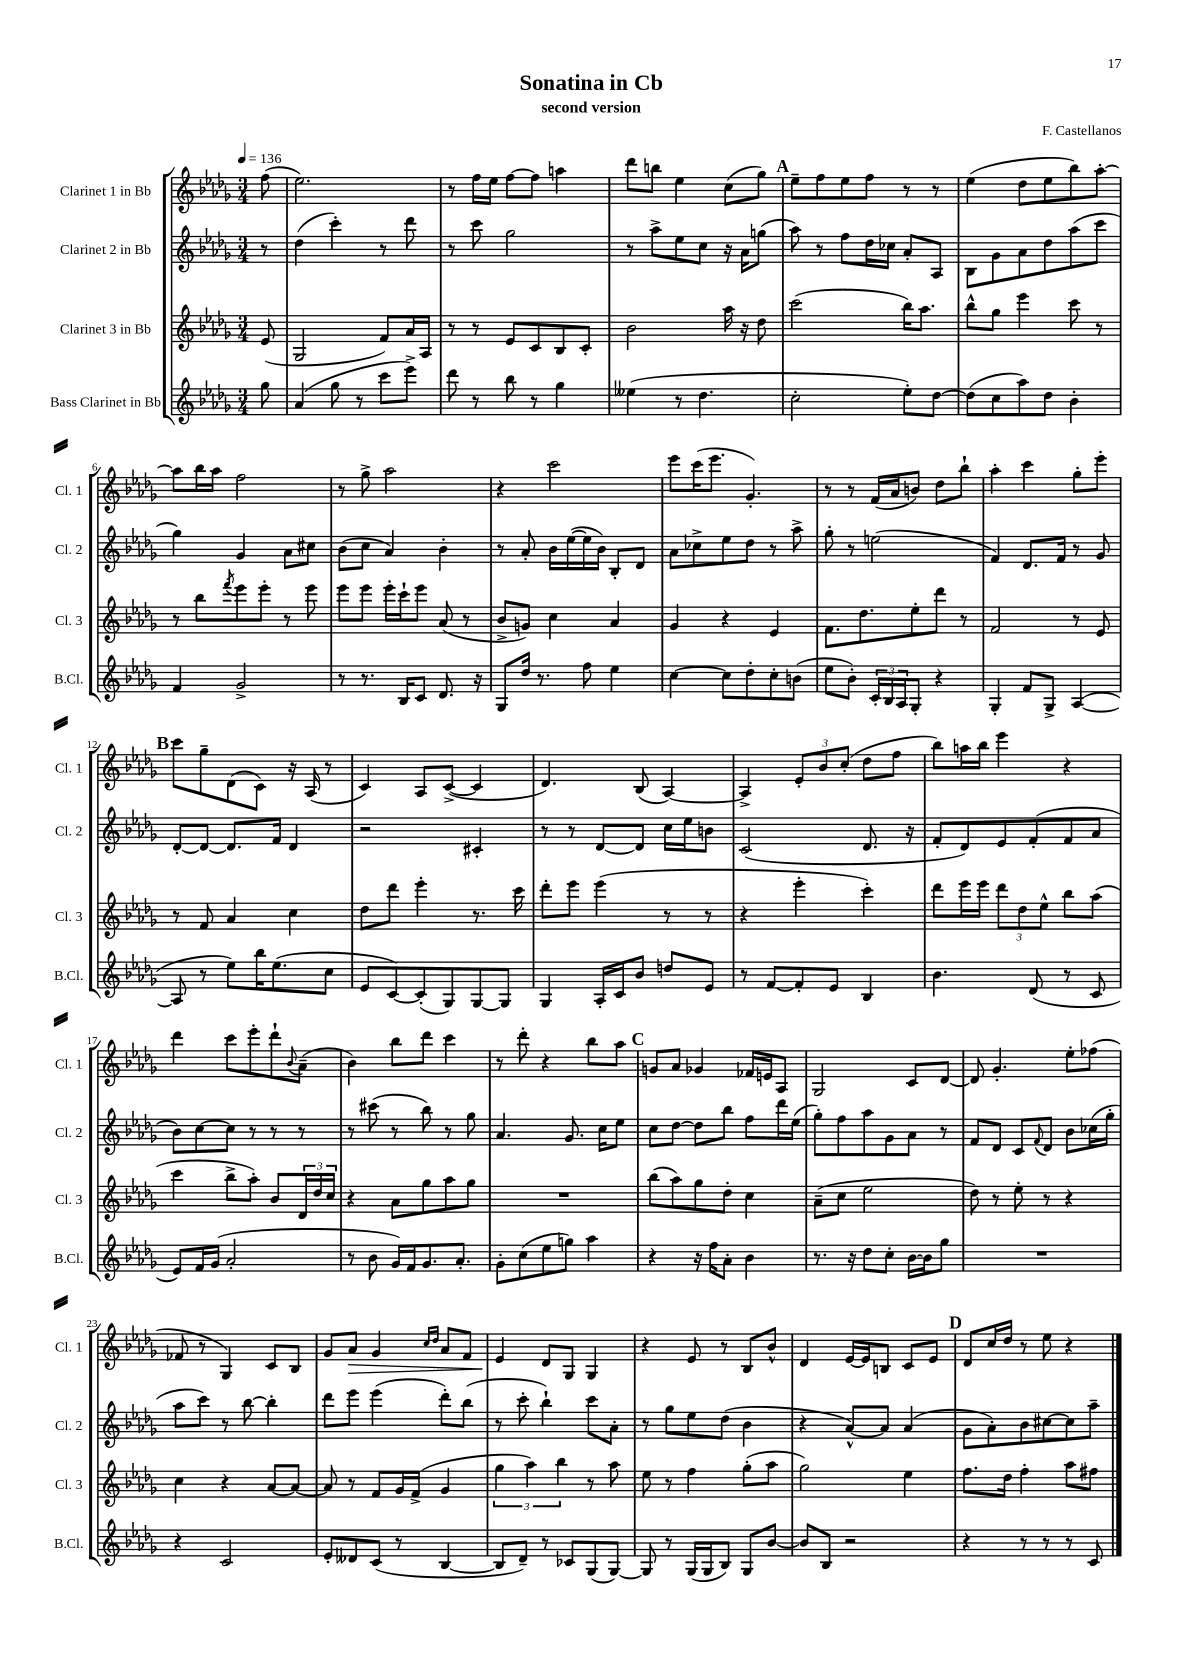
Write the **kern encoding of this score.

**kern	**kern	**kern	**kern
*staff4	*staff3	*staff2	*staff1
*clefG2	*clefG2	*clefG2	*clefG2
*k[b-e-a-d-g-]	*k[b-e-a-d-g-]	*k[b-e-a-d-g-]	*k[b-e-a-d-g-]
*M3/4	*M3/4	*M3/4	*M3/4
*MM136	*MM136	*MM136	*MM136
8gg-\	(8e-/	8r	(8ff\
=	=	=	=
(4a-/	2G-/	(4dd-\	2.ee-\)
8gg-\	.	4ccc'\)	.
8r	.	.	.
8ccc\L	8f/L)	8r	.
8eee-^\J)	16a-/L	8ddd-\	.
.	16A-/JJ	.	.
=	=	=	=
8ddd-\	8r	8r	8r
8r	8r	8ccc\	16ff\LL
.	.	.	16ee-\JJ
8bb-\	8e-/L	2gg-\	[8ff\L
8r	8c/	.	8ff\]J
4gg-\	8B-/	.	4aa\
.	8c'/J	.	.
=	=	=	=
(4ee--\	2b-\	8r	8ddd-\L
.	.	8aa-^\L	8bb\J
8r	.	8ee-\	4ee-\
4.dd-\	.	8cc\J	.
.	16aa-\	16r	(8cc\L
.	16r	16a-\LK	.
.	8dd-\	(8gg\J	8gg-\J)
=	=	=	=
2cc'\	(2ccc\	8aa-\)	8ee-~\L
.	.	8r	8ff\
.	.	8ff\L	8ee-\
.	.	16dd-\L	8ff\J
.	.	16cc-\JJ	.
8ee-'\L)	16bb-\LK)	8a-'/L	8r
.	8.aa-\J	.	.
[8dd-\J	.	8A-/J	8r
=	=	=	=
(8dd-\]L	8bb-^^\L	8B-\L	(4ee-\
8cc\	8gg-\J	8g-\	.
8aa-\)	4eee-\	8a-\	8dd-\L
8dd-\J	.	8dd-\	8ee-\
4b-'\	8ccc\	(8aa-\	8bb-\)
.	8r	8ccc\J	[8aa-'\J
=	=	=	=
4f/	8r	4gg-\)	8aa-\]L
.	8bb-\L	.	16bb-\L
.	.	.	16aa-\JJ
.	8qfff/	.	.
2g-^/	8eee-\	4g-/	2ff\
.	8eee-'\J	.	.
.	8r	8a-\L	.
.	8eee-\	8cc#\J	.
=	=	=	=
8r	8eee-\L	(8b-\L	8r
8.r	8eee-\J	8cc\J	8gg-^\
.	16eee-'\LL	4a-/)	2aa-\
16B-/LK	16ccc`\J	.	.
8c/J	8eee-\J	.	.
8.d-/	(8a-/	4b-'\	.
.	8r	.	.
16r	.	.	.
=	=	=	=
8G-/L	8b-^/L	8r	4r
16dd-/Jk	8g/J)	8a-'/	.
8.r	.	.	.
.	4cc\	16b-\LL	2ccc\
.	.	([16ee-\	.
8ff\	.	16ee-\]	.
.	.	16b-\JJ)	.
4ee-\	4a-/	8B-'/L	.
.	.	8d-/J	.
=	=	=	=
[4cc\	4g-/	8a-\L	8eee-\L
.	.	8cc-^\	(16ccc\K
.	.	.	8.eee-\J
8cc\]L	4r	8ee-\	.
8dd-'\	.	8dd-\J	4.g-'/)
8cc'\	4e-/	8r	.
(8b\J	.	8aa-^\	.
=	=	=	=
8ee-\L	8.f\L	8gg-'\	8r
8b-'\J)	.	8r	8r
.	8.dd-\	.	.
24c'/LL	.	(2ee\	(16f/LL
24B-/	.	.	.
.	.	.	16a-/J
24A-/J	.	.	.
8G-'/J	8ee-'\	.	8b/J)
4r	8ddd-\J	.	8dd-\L
.	8r	.	8bb-`\J
=	=	=	=
4G-'/	2f/	4f/)	4aa-'\
8f/L	.	8.d-/L	4ccc\
8G-^/J	.	.	.
.	.	16f/Jk	.
([4A-/	8r	8r	8gg-'\L
.	8e-/	8g-/	8eee-'\J
=	=	=	=
8A-/]	8r	[8d-'/L	8ccc\L
8r	8f/	8d-/_J	8gg-~\
8ee-\L)	4a-/	8.d-/]L	(8d-\
16bb-\K	.	.	8c\J)
(8.ee-\	.	16f/Jk	.
.	4cc\	4d-/	16r
.	.	.	(16A-/
8cc\J	.	.	8r
=	=	=	=
8e-/L	8dd-\L	2r	4c/)
[8c/)	8ddd-\J	.	.
(8c'/]	4eee-'\	.	8A-/L
8G-/)	.	.	([8c^/J
[8G-/	8.r	4c#'/	4c/]
8G-/]J	.	.	.
.	16ccc\	.	.
=	=	=	=
4G-/	8ddd-'\L	8r	4.d-/)
.	8eee-\J	8r	.
16A-'/LL	(4eee-\	[8d-/L	.
16c/J	.	.	.
8b-/J	.	8d-/]J	(8B-/
8dd/L	8r	16cc\LL	[4A-/)
.	.	16ee-\J	.
8e-/J	8r	8b\J	.
=	=	=	=
8r	4r	(2c/	4A-^/]
[8f/L	.	.	.
8f'/]	4eee-'\	.	12e-'/L
.	.	.	12b-/
8e-/J	.	.	.
.	.	.	(12cc'/J
4B-/	4ccc'\)	8.d-/	8dd-\L
.	.	.	8ff\J
.	.	16r	.
=	=	=	=
4.b-\	8ddd-\L	8f'/L	8bb-\L)
.	16eee-\L	8d-/)	16aa\L
.	16eee-\JJ	.	16bb-\JJ
.	12ddd-\L	8e-/	4eee-\
.	12dd-\	.	.
(8d-/	.	(8f'/	.
.	12ee-^^\J	.	.
8r	8bb-\L	8f/	4r
8c/	(8aa-\J	8a-/J	.
=	=	=	=
8e-/L)	4ccc\	8b-\L)	4ddd-\
16f/L	.	[8cc\	.
(16g-/JJ	.	.	.
2a-'/	8bb-^\L	8cc\]J	8ccc\L
.	8aa-'\J)	8r	8eee-'\
.	8b-/L	8r	8ddd-`\
.	.	.	8qqb-/
.	24d-/L	8r	(8a-~\J
.	24dd-/	.	.
.	24cc/JJ	.	.
=	=	=	=
8r	4r	8r	4b-\)
8b-\	.	(8ccc#\	.
16g-/LL)	8a-\L	8r	8bb-\L
16f/J	.	.	.
8.g-/	8gg-\	8bb-\)	8ddd-\J
.	8aa-\	8r	4ccc\
8.a-'/J	.	.	.
.	8gg-\J	8gg-\	.
=	=	=	=
8g-'\L	2.r	4.a-/	8r
(8cc\	.	.	8ddd-'\
8ee-\	.	.	4r
8gg\J)	.	8.g-/	.
4aa-\	.	.	8bb-\L
.	.	16cc\LK	.
.	.	8ee-\J	8aa-\J
=	=	=	=
4r	(8bb-\L	8cc\L	8g/L
.	8aa-\)	[8dd-\J	8a-/J
16r	8gg-\	8dd-\]L	4g-/
16ff\LK	.	.	.
8a-'\J	8dd-'\J	8bb-\J	.
4b-\	4cc\	8ff\L	16f-/LL
.	.	.	16e/J
.	.	16ddd-\L	8A-/J
.	.	(16ee-\JJ	.
=	=	=	=
8.r	(8a-~\L	8gg-'\L)	2G-/
.	8cc\J	8ff\	.
16r	.	.	.
8dd-\L	2ee-\	8aa-\	.
8cc'\J	.	8g-\	.
[16b-\LL	.	8a-\J	8c/L
16b-\]J	.	.	.
8gg-\J	.	8r	[8d-/J
=	=	=	=
2.r	8dd-\)	8f/L	8d-/]
.	8r	8d-/J	4.g-'/
.	8ee-'\	8c/L	.
.	.	8qqf/	.
.	8r	8d-/J	.
.	4r	8b-\L	8ee-'\L
.	.	(16cc-\L	(8ff-\J
.	.	16gg-'\JJ	.
=	=	=	=
4r	4cc\	8aa-\L	8f-/
.	.	8ccc\J)	8r
2c/	4r	8r	4G-/)
.	.	[8bb-\	.
.	[8a-/L	4bb-'\]	8c/L
.	8a-/_J	.	8B-/J
=	=	=	=
8e-'/L	8a-/]	8ddd-\L	8g-/L
8d--/	8r	8eee-\J	8a-/J
(8c/J	8f/L	(4eee-\	4g-/
8r	16g-/L	.	.
.	(16f^/JJ	.	.
.	.	.	16qqcc/LL
.	.	.	16qqdd-/JJ
[4B-/	4g-/	8ddd-'\L)	8a-/L
.	.	(8bb-\J	8f/J
=	=	=	=
8B-/]L	6gg-\	8r	4e-/
8d-~/J)	.	8ccc'\	.
.	6aa-\)	.	.
8r	.	4bb-`\)	8d-/L
.	6bb-\	.	.
8c-/L	.	.	8G-/J
(8G-/	8r	8ccc\L	4G-/
[8G-/J)	8aa-\	8a-'\J	.
=	=	=	=
8G-/]	8ee-\	8r	4r
8r	8r	8gg-\L	.
(16G-/LL	4ff\	8ee-\	8e-/
16G-/J	.	.	.
8B-/J)	.	(8dd-\J	8r
8G-/L	(8gg-'\L	4b-\	8B-/L
[8b-/J	8aa-\J	.	8b-^^/J
=	=	=	=
8b-/]L	2gg-\)	4r	4d-/
8B-/J	.	.	.
2r	.	[8a-^^/L)	[16e-/LL
.	.	.	16e-/]J
.	.	8a-/]J	8B/J
.	4ee-\	(4a-/	8c/L
.	.	.	8e-/J
=	=	=	=
4r	8.ff\L	8g-\L	8d-/L
.	.	8a-'\)	16cc/L
.	16dd-\Jk	.	16dd-/JJ
8r	4ff'\	8b-\	8r
8r	.	[8cc#\	8ee-\
8r	8aa-\L	8cc#\]	4r
8c/	8ff#\J	8aa-~\J	.
==	==	==	==
*-	*-	*-	*-
